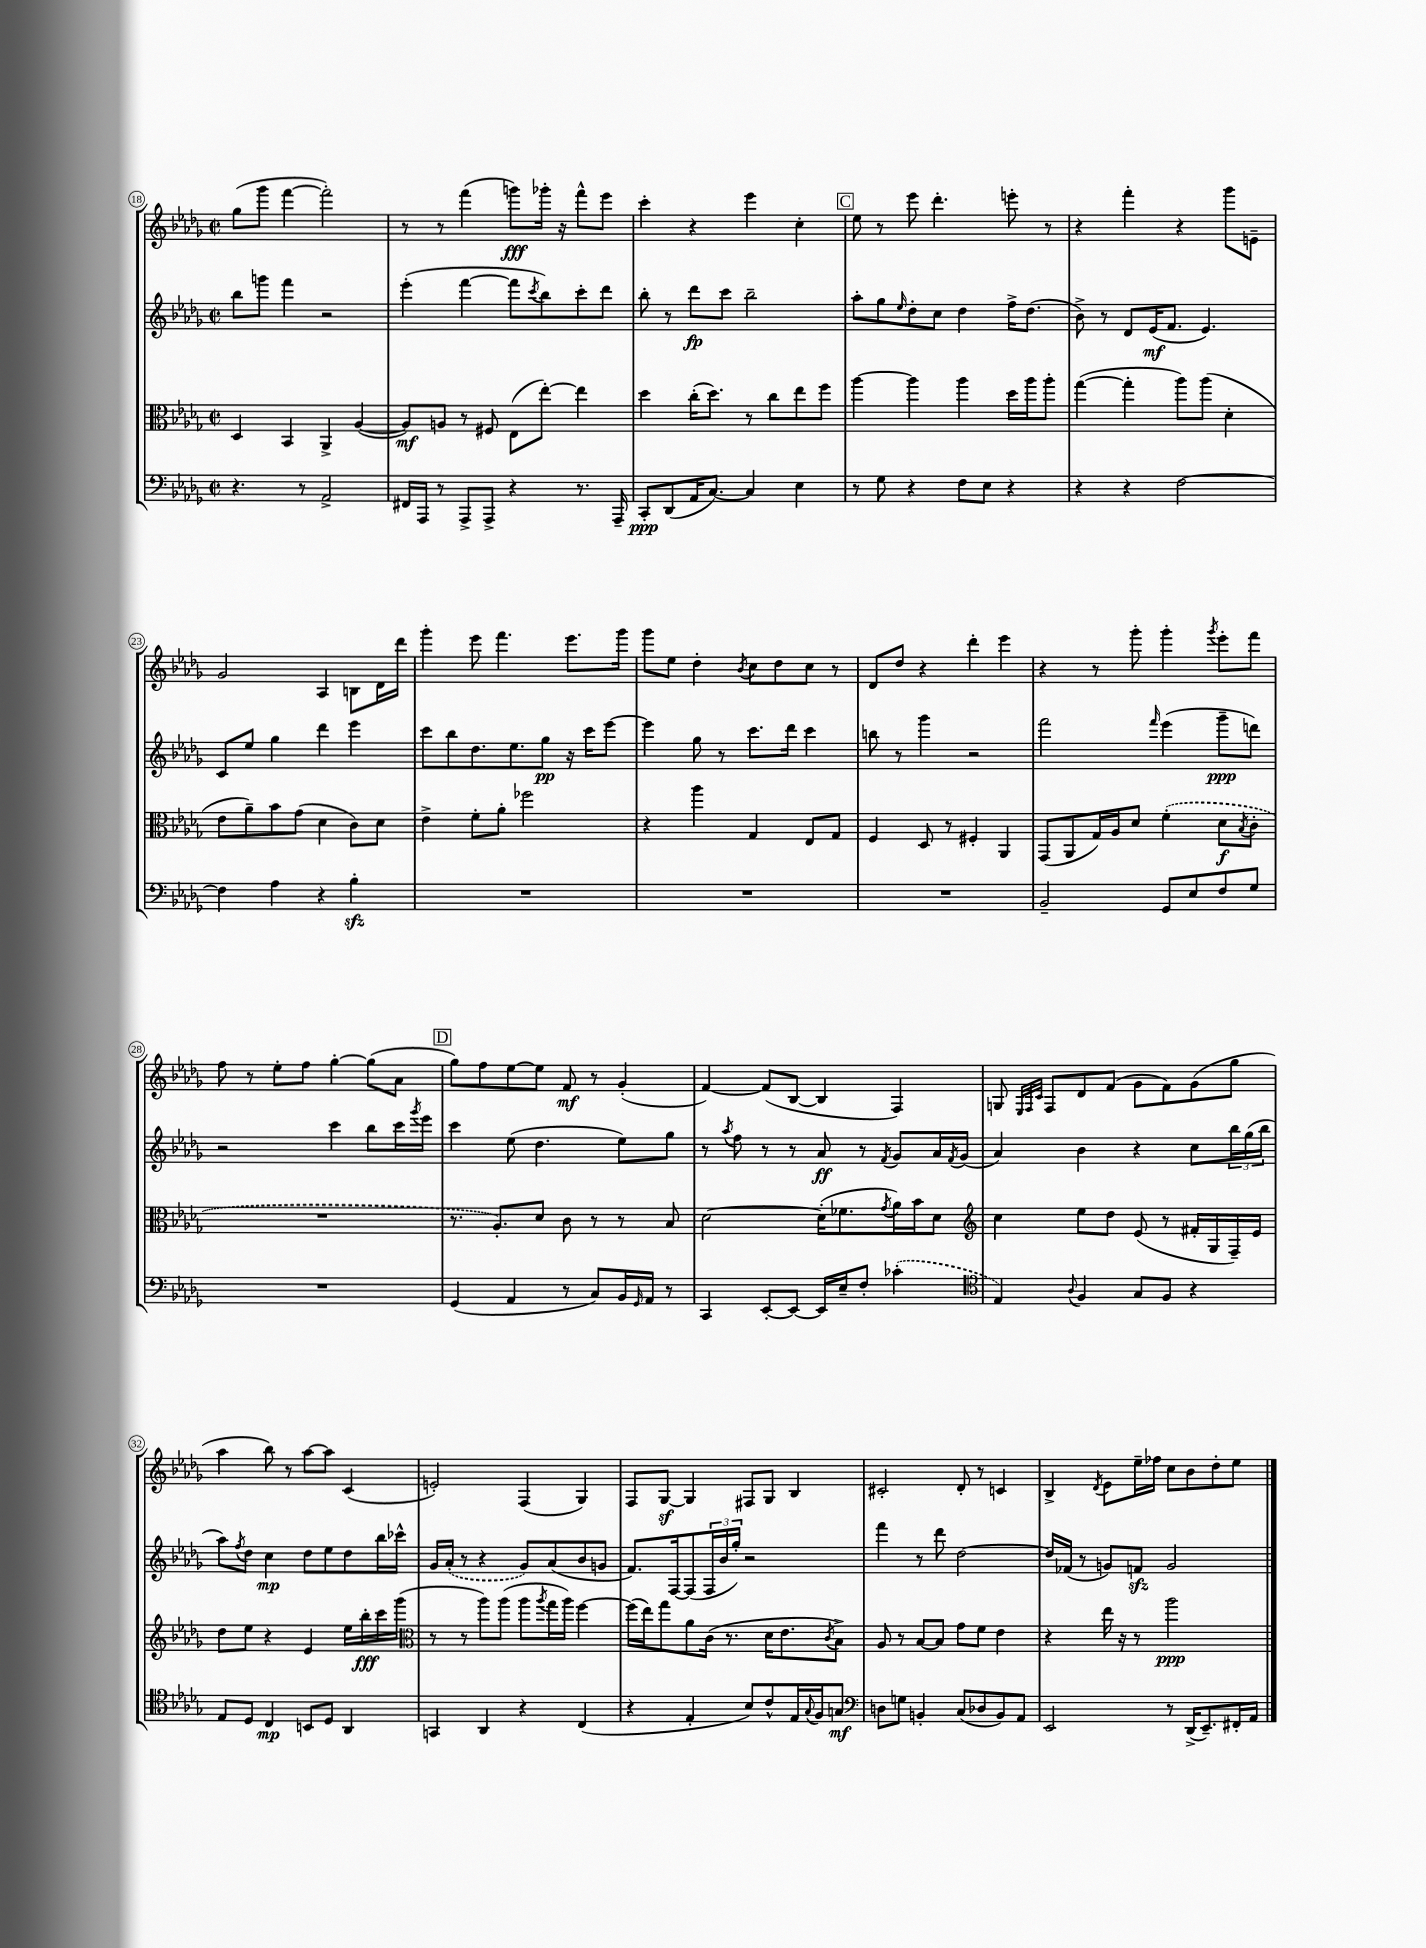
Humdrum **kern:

**kern	**kern	**kern	**kern
*staff4	*staff3	*staff2	*staff1
*clefF4	*clefC3	*clefG2	*clefG2
*k[b-e-a-d-g-]	*k[b-e-a-d-g-]	*k[b-e-a-d-g-]	*k[b-e-a-d-g-]
*M2/2	*M2/2	*M2/2	*M2/2
*met(c|)	*met(c|)	*met(c|)	*met(c|)
4.r	4D-	8bb-	(8gg-
.	.	8ggg	8ggg-
.	4BB-	4fff	[4fff
8r	.	.	.
2AA-^	4AA-^	2r	2fff'])
.	([4A-	.	.
=	=	=	=
16FF#	8A-])	(4eee-'	8r
16AAA-	.	.	.
8r	8A	.	8r
8AAA-^	8r	[4fff	(4fff
8AAA-^	8F#	.	.
4r	(8E-	8fff]	8ggg)
.	.	8qccc	.
.	[8ee-')	8bb-)	16ggg-'
.	.	.	16r
8.r	4ee-]	8ccc'	8fff^^
.	.	8ddd-	8eee-
16AAA-~	.	.	.
=	=	=	=
8CC'	4dd-	8bb-'	4ccc'
(8DD-	.	8r	.
16AA-	(16cc'	8ddd-	4r
[8.C)	8.dd-)	.	.
.	.	8ccc	.
4C]	8r	2bb-~	4eee-
.	8cc	.	.
4E-	8ee-	.	4cc'
.	8ff	.	.
=	=	=	=
8r	[4aa-	8aa-'	8ee-
8G-	.	8gg-	8r
.	.	16qqee-	.
4r	4aa-]	8dd-'	8eee-
.	.	8cc	4.ddd-'
8F	4aa-	4dd-	.
8E-	.	.	.
4r	16dd-	16ff^	8eee'
.	16aa-	(8.dd-	.
.	8aa-'	.	8r
=	=	=	=
4r	([4gg-	8b-^)	4r
.	.	8r	.
4r	4gg-']	8d-	4fff'
.	.	(16e-	.
.	.	8.f	.
[2F	8aa-)	.	4r
.	(8aa-	4.e-)	.
.	4d-'	.	8ggg-
.	.	.	8e~
=	=	=	=
4F]	8e-	8c	2g-
.	8a-~)	8ee-	.
4A-	8b-	4gg-	.
.	(8g-	.	.
4r	4d-	4ddd-	4A-
4B-'	8c)	4eee-	8B
.	8d-	.	16d-
.	.	.	16ddd-
=	=	=	=
1r	4e-^	8ccc	4ggg-'
.	.	8bb-	.
.	8f'	8.dd-	8eee-
.	8a-'	.	4.fff
.	.	8.ee-	.
.	2ff-	.	.
.	.	8gg-	.
.	.	16r	8.eee-
.	.	16ccc	.
.	.	[8eee-	.
.	.	.	16ggg-
=	=	=	=
1r	4r	4eee-]	8ggg-
.	.	.	8ee-
.	4aa-	8gg-	4dd-'
.	.	8r	.
.	.	.	8qb-
.	4G-	8.ccc	8cc
.	.	.	8dd-
.	.	16ddd-	.
.	8E-	4ccc	8cc
.	8G-	.	8r
=	=	=	=
1r	4F	8bb	8d-
.	.	8r	8dd-
.	8D-	4ggg-	4r
.	8r	.	.
.	4F#'	2r	4ddd-'
.	4AA-	.	4eee-
=	=	=	=
2BB-~	(8GG-	2fff	4r
.	8AA-	.	.
.	16G-)	.	8r
.	16A-	.	.
.	8d-	.	8ggg-'
.	.	16qqfff	.
8GG-	(4f'	(4eee-	4ggg-'
8E-	.	.	.
.	.	.	8qggg-
8F	8d-	8ggg-~	8eee-'
.	8qB-	.	.
8G-	8c'	8ddd)	8fff
=	=	=	=
1r	1r	2r	8ff
.	.	.	8r
.	.	.	8ee-'
.	.	.	8ff
.	.	4ccc	[4gg-'
.	.	8bb-	(8gg-]
.	.	16ccc	8a-
.	.	8qggg-	.
.	.	16eee-	.
=	=	=	=
(4GG-	8.r	4ccc	8gg-)
.	.	.	8ff
.	8.A-')	.	.
4AA-	.	(8ee-	[8ee-
.	8d-	4.dd-	8ee-]
8r	8c	.	8f
8C)	8r	.	8r
16BB-	8r	8ee-)	(4g-'
16qqGG-	.	.	.
16AA-	.	.	.
8r	8B-	8gg-	.
=	=	=	=
4CC	[2d-	8r	[4f)
.	.	8qaa-	.
.	.	8ff	.
[8EE-'	.	8r	(8f]
8EE-_	.	8r	[8B-
16EE-]	(16d-']	8a-	4B-]
16E-~	8.f-	.	.
8F'	.	8r	.
.	8qg-	8qf	.
(4c-'	16a-)	8g-	4F)
.	16b-	.	.
.	8d-	16a-	.
.	.	8qf	.
.	.	(16g-	.
=	=	=	=
*clefC4	*clefG2	*	*
4E-)	4cc	4a-)	8G
.	.	.	32qqE-
.	.	.	32qqF
.	.	.	32qqc
.	.	.	8F
8qqA-	.	.	.
4F	8ee-	4b-	8d-
.	8dd-	.	(8f
8G-	(8e-	4r	8g-
8F	8r	.	8f)
4r	16f#'	8cc	(8g-
.	16G-	.	.
.	16F~)	24bb-	8gg-
.	.	(24gg-	.
.	16e-	.	.
.	.	24bb-	.
=	=	=	=
8E-	8dd-	8aa-)	4aa-
.	.	8qff	.
8D-	8ee-	8dd-	.
4C	4r	4cc	8bb-)
.	.	.	8r
8BB	4e-	8dd-	[8aa-
8D-	.	8ee-	8aa-]
4AA-	16ee-	8dd-	(4c
.	16bb-'	.	.
.	16ccc	16bb-	.
.	(16ggg-	16ccc-^^	.
=	=	=	=
*	*clefC3	*	*
4GG	8r	16g-	2e')
.	.	(16a-'	.
.	8r	8r	.
4AA-	8aa-)	4r	.
.	(8aa-	.	.
4r	8aa-	8g-)	(4F
.	8qaa-	.	.
.	16gg-	(8a-	.
.	16aa-)	.	.
(4C	[4ff	8b-	4G-)
.	.	8g	.
=	=	=	=
4r	(16ff]	8.f)	8F
.	16ee-)	.	.
.	8gg-	.	[8G-
.	.	[16F	.
4E-'	8a-	(8F]	4G-]
.	(16c	24F	.
.	.	24b-	.
.	8.r	.	.
.	.	24gg-')	.
8B-)	.	2r	8F#
8c^^	16d-	.	8G-
.	8.e-	.	.
16E-	.	.	4B-
8qqG-	.	.	.
16F	.	.	.
.	8qc	.	.
8G	8B-^)	.	.
=	=	=	=
*clefF4	*	*	*
8D	8A-	4fff	2c#'
8G	8r	.	.
4BB'	[8B-	8r	.
.	8B-]	8ddd-	.
(8C	8g-	[2dd-	8d-'
8D-	8f	.	8r
8BB)	4e-	.	4c
8AA-	.	.	.
=	=	=	=
2EE-	4r	16dd-]	4B-^
.	.	(16f-	.
.	.	8r	.
.	.	.	8qd-
.	16ee-	8g)	8e-
.	16r	.	.
.	8r	8f	16ee-~
.	.	.	16ff-
8r	2aa-	2g	8cc
(16DD-^	.	.	8b-
8.EE-~)	.	.	.
.	.	.	8dd-'
16FF#'	.	.	8ee-
16AA-	.	.	.
==	==	==	==
*-	*-	*-	*-
